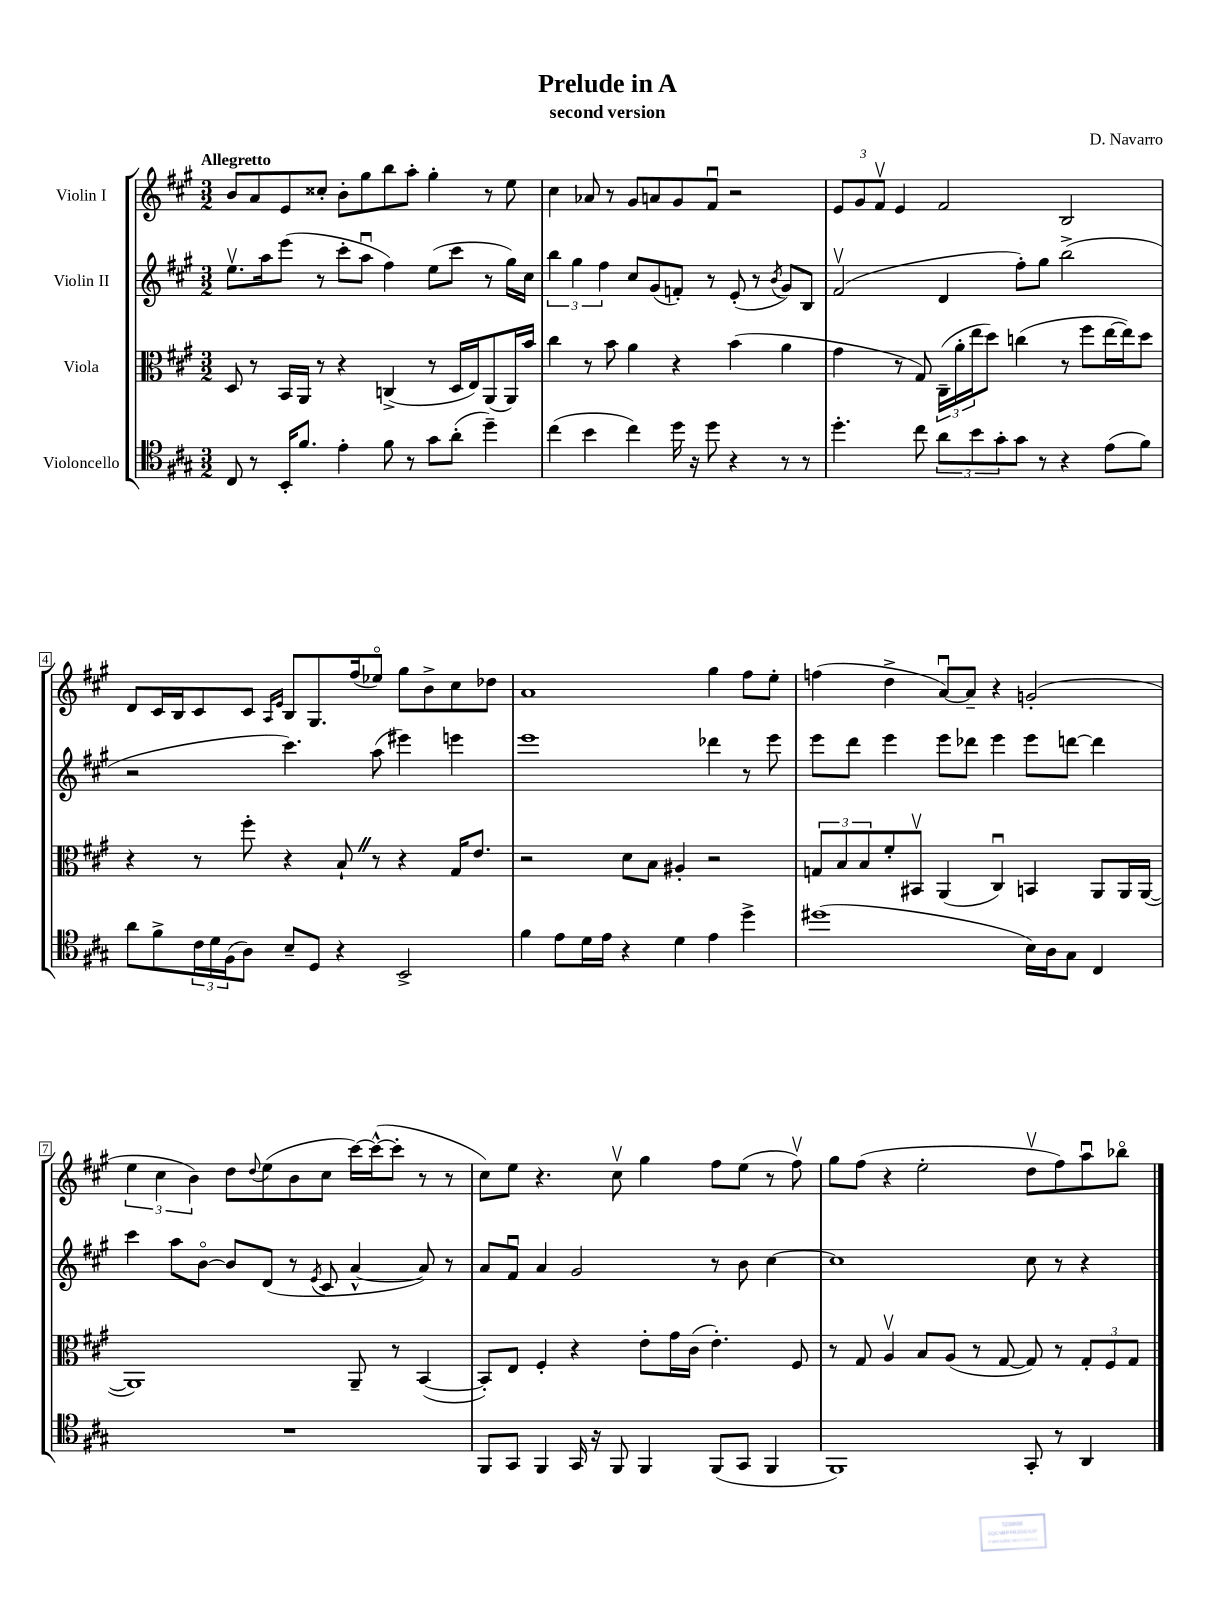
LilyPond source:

\header { title = "Prelude in A" composer = "D. Navarro" subtitle = "second version" }
<<
\new StaffGroup <<
\new Staff = "s0" \with { instrumentName = "Violin I" } {
    \clef treble \key a \major \numericTimeSignature \time 3/2 \tempo "Allegretto"
    b'8 a'8 e'8 cisis''8-. b'8-. gis''8 b''8 a''8-. gis''4-. r8 e''8 |
    cis''4 aes'8 r8 gis'8 a'8 gis'8 fis'8\downbow r2 |
    \tuplet 3/2 { e'8 gis'8 fis'8\upbow } e'4 fis'2 b2 |
    d'8 cis'16 b16 cis'8 cis'8 \grace { a16 e'16 } b8 gis8. fis''16( ees''8\flageolet) gis''8 b'8-> cis''8 des''8 |
    a'1 gis''4 fis''8 e''8-. |
    f''4( d''4-> a'8~\downbow) a'8-- r4 g'2-.( |
    \tuplet 3/2 { e''4 cis''4 b'4) } d''8 \appoggiatura { d''8 } e''8( b'8 cis''8 cis'''16~) cis'''16~-^( cis'''8-. r8 r8 |
    cis''8) e''8 r4. cis''8\upbow gis''4 fis''8 e''8( r8 fis''8\upbow) |
    gis''8 fis''8( r4 e''2-. d''8\upbow fis''8) a''8\downbow bes''8\flageolet \bar "|." |
}
\new Staff = "s1" \with { instrumentName = "Violin II" } {
    \clef treble \key a \major \numericTimeSignature \time 3/2
    e''8.\upbow a''16 e'''8( r8 cis'''8-. a''8\downbow fis''4) e''8( cis'''8 r8 gis''16) cis''16 |
    \tuplet 3/2 { b''4 gis''4 fis''4 } cis''8 gis'8( f'8-.) r8 e'8-.( r8 \acciaccatura { b'8 } gis'8) b8 |
    fis'2\upbow( d'4 fis''8-.) gis''8 b''2->( |
    r2 cis'''4.) a''8( eis'''4) e'''4 |
    e'''1 des'''4 r8 e'''8 |
    e'''8 d'''8 e'''4 e'''8 des'''8 e'''4 e'''8 d'''8~ d'''4 |
    cis'''4 a''8 b'8~\flageolet b'8 d'8( r8 \acciaccatura { e'8 } cis'8 a'4~-^ a'8) r8 |
    a'8 fis'8\downbow a'4 gis'2 r8 b'8 cis''4~ |
    cis''1 cis''8 r8 r4 \bar "|." |
}
\new Staff = "s2" \with { instrumentName = "Viola" } {
    \clef alto \key a \major \numericTimeSignature \time 3/2
    d8 r8 b,16 a,16 r8 r4 c4->( r8 d16 e16) a,8( a,16) b'16 |
    cis''4 r8 b'8 a'4 r4 b'4( a'4 |
    gis'4 r8 gis8) \tuplet 3/2 { cis16--( a'16-. e''16 } d''8) c''4( r8 fis''8 e''16~ e''16) d''8 |
    r4 r8 fis''8-. r4 b8-! \once \override BreathingSign.text = \markup { \musicglyph "scripts.caesura.straight" } \breathe r8 r4 gis16 e'8. |
    r2 d'8 b8 ais4-. r2 |
    \tuplet 3/2 { g8 b8 b8 } fis'8-. bis,8\upbow a,4( cis4\downbow) b,4 a,8 a,16 a,16~( |
    a,1) a,8-- r8 b,4~( |
    b,8-.) e8 fis4-. r4 e'8-. gis'16 cis'16( e'4.-.) fis8 |
    r8 gis8 a4\upbow b8 a8( r8 gis8~ gis8) r8 \tuplet 3/2 { gis8-. fis8 gis8 } \bar "|." |
}
\new Staff = "s3" \with { instrumentName = "Violoncello" } {
    \clef tenor \key a \major \numericTimeSignature \time 3/2
    cis8 r8 b,16-. fis'8. e'4-. fis'8 r8 gis'8 a'8-.( d''4--) |
    cis''4( b'4 cis''4) d''16 r16 d''8 r4 r8 r8 |
    d''4.-. cis''8 \tuplet 3/2 { a'8 b'8 gis'8-. } gis'8 r8 r4 e'8( fis'8) |
    a'8 fis'8-> \tuplet 3/2 { cis'16 d'16 fis16( } a8) b8-- d8 r4 b,2-> |
    fis'4 e'8 d'16 e'16 r4 d'4 e'4 d''4-> |
    dis''1( b16) a16 gis8 cis4 |
    R1. |
    fis,8 gis,8 fis,4 gis,16 r16 fis,8 fis,4 fis,8( gis,8 fis,4 |
    fis,1) gis,8-. r8 a,4 \bar "|." |
}
>>
>>
\layout { \context { \Score \override BarNumber.stencil = #(make-stencil-boxer 0.1 0.3 ly:text-interface::print) } }
